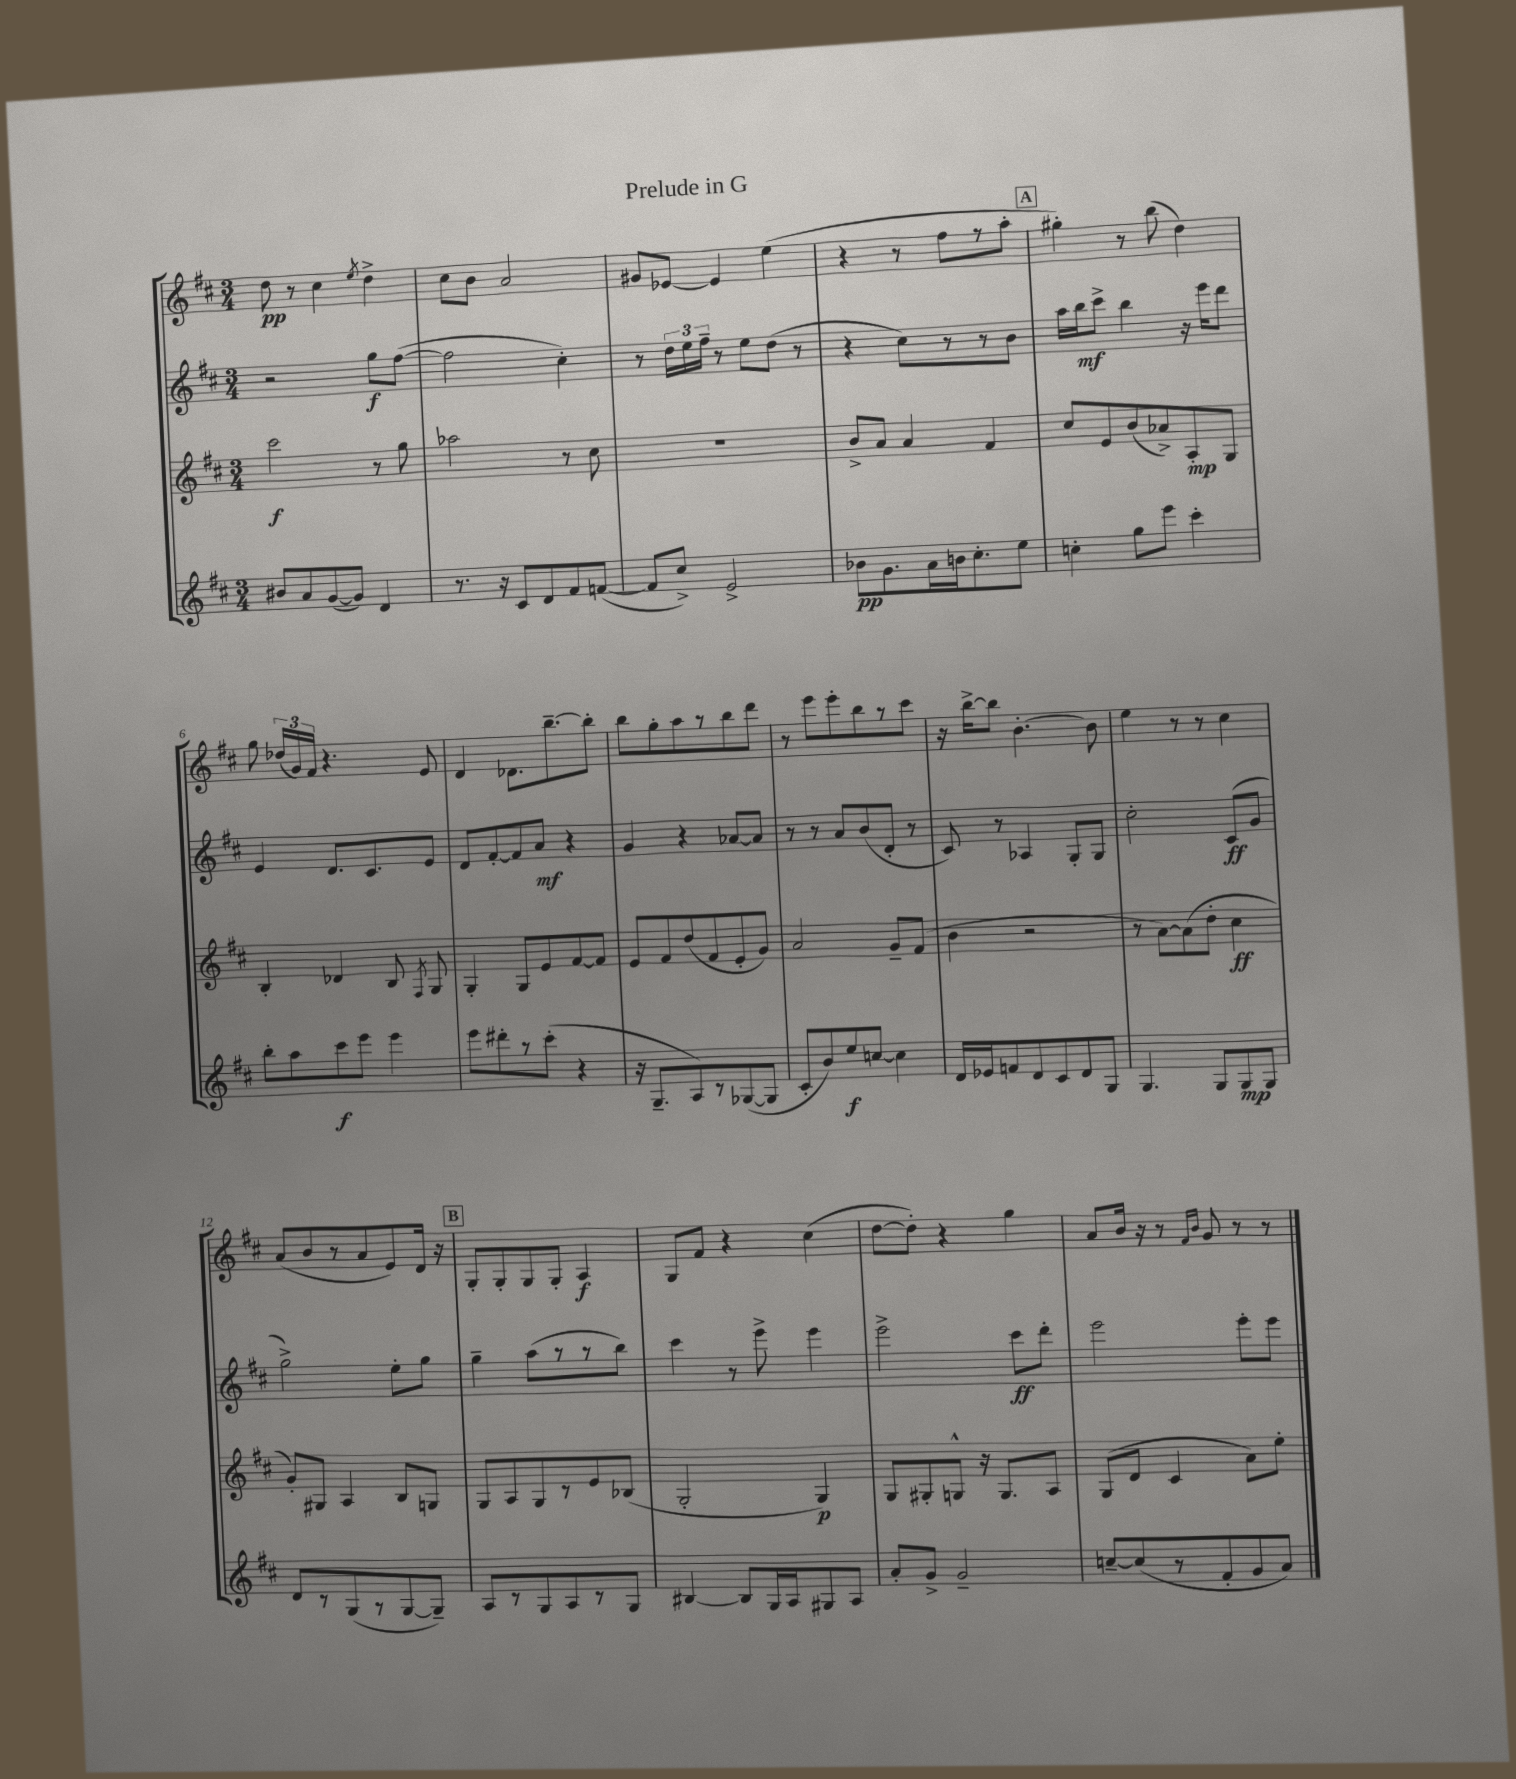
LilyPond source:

\header { title = "Prelude in G" }
<<
\new StaffGroup <<
\new Staff = "s0" {
    \clef treble \key d \major \numericTimeSignature \time 3/4
    \autoBeamOff d''8\pp r8 cis''4 \acciaccatura { e''8 } d''4-> |
    cis''8[ b'8] a'2 |
    gis'8[ ees'8]~ ees'4 e''4( |
    r4 r8 fis''8[ r8 a''8]-. |
    \mark \markup { \box "A" } gis''4-.) r8 b''8( d''4) |
    g''8 \tuplet 3/2 { des''16[( g'16) fis'16] } r4. e'8 |
    d'4 des'8.[ b''8.~-- b''8]-. |
    b''8[ g''8-. a''8 r8 b''8 d'''8] |
    r8 e'''8[ e'''8-. b''8 r8 cis'''8] |
    r16 b''16[~-> b''8] b'4.~-. b'8 |
    e''4 r8 r8 cis''4 |
    a'8[( b'8 r8 a'8 e'8) d'16] r16 |
    \mark \markup { \box "B" } g8[-. g8-. g8 g8]-. a4\f |
    g8[ fis'8] r4 cis''4( |
    d''8[~ d''8]-.) r4 g''4 |
    a'8[ b'16] r16 r8 \grace { fis'16[ b'16] } g'8 r8 r8 \bar "|." |
}
\new Staff = "s1" {
    \clef treble \key d \major \numericTimeSignature \time 3/4
    \autoBeamOff r2 g''8[\f fis''8]~( |
    fis''2 cis''4-.) |
    r8 \tuplet 3/2 { d''16[ e''16 fis''16]-- } r8 e''8[ d''8]( r8 |
    r4 cis''8[) r8 r8 b'8] |
    \mark \markup { \box "A" } a''16[ b''16\mf cis'''8]-> b''4 r16 e'''16[ d'''8] |
    e'4 d'8.[ cis'8. e'8] |
    d'8[ fis'8~-. fis'8 a'8]\mf r4 |
    g'4 r4 aes'8[~ aes'8] |
    r8 r8 a'8[ b'8( d'8]-. r8 |
    cis'8) r8 aes4 g8[-. g8] |
    cis''2-. cis'8[\ff( g'8] |
    g''2->) e''8[-. g''8] |
    \mark \markup { \box "B" } g''4-- a''8[( r8 r8 b''8]) |
    cis'''4 r8 e'''8-> e'''4 |
    e'''2-> cis'''8[\ff d'''8]-. |
    e'''2 e'''8[-. e'''8] \bar "|." |
}
\new Staff = "s2" {
    \clef treble \key d \major \numericTimeSignature \time 3/4
    \autoBeamOff cis'''2\f r8 g''8 |
    aes''2 r8 cis''8 |
    R2. |
    b'8[-> a'8] a'4 fis'4 |
    \mark \markup { \box "A" } cis''8[ e'8 b'8( aes'8->) a8-.\mp g8] |
    b4-. des'4 b8 \acciaccatura { fis8 } g8 |
    g4-. g8[ e'8 fis'8~ fis'8] |
    e'8[ fis'8 d''8( fis'8 e'8-. g'8]) |
    a'2 g'8[-- fis'8]( |
    b'4 r2 |
    r8 a'8[~) a'8( d''8]-. cis''4\ff |
    g'8[-.) gis8] a4 b8[ g8] |
    \mark \markup { \box "B" } g8[ a8 g8 r8 e'8 bes8]( |
    g2-. g4\p) |
    g8[ gis8-. g8]-^ r16 g8.[ a8] |
    g8[( d'8] cis'4 a'8[) e''8]-. \bar "|." |
}
\new Staff = "s3" {
    \clef treble \key d \major \numericTimeSignature \time 3/4
    \autoBeamOff bis'8[ a'8 g'8~( g'8]) d'4 |
    r8. r16 cis'8[ d'8 fis'8 f'8]~( |
    f'8[ cis''8]->) e'2-> |
    bes'8[\pp g'8. a'16 b'16 cis''8.-. e''8] |
    \mark \markup { \box "A" } c''4-. g''8[ e'''8] cis'''4-. |
    b''8[-. a''8 cis'''8\f e'''8] e'''4 |
    e'''8[ dis'''8-. r8 cis'''8]-.( r4 |
    r16 g8.[-- a8) r8 ges8~( ges8] |
    cis'8[-. b'8) e''8\f c''8]~ c''4 |
    d'16[ ees'16 f'8 d'8 cis'8 d'8 g8] |
    g4. g8[ g8\mp g8] |
    d'8[ r8 g8( r8 g8~ g8]--) |
    \mark \markup { \box "B" } a8[ r8 g8 a8 r8 g8] |
    bis4~ bis8[ g16 a16 gis8 a8] |
    a'8[-. g'8]-> g'2-- |
    c''8[~-- c''8( r8 fis'8-. g'8 a'8]) \bar "|." |
}
>>
>>
